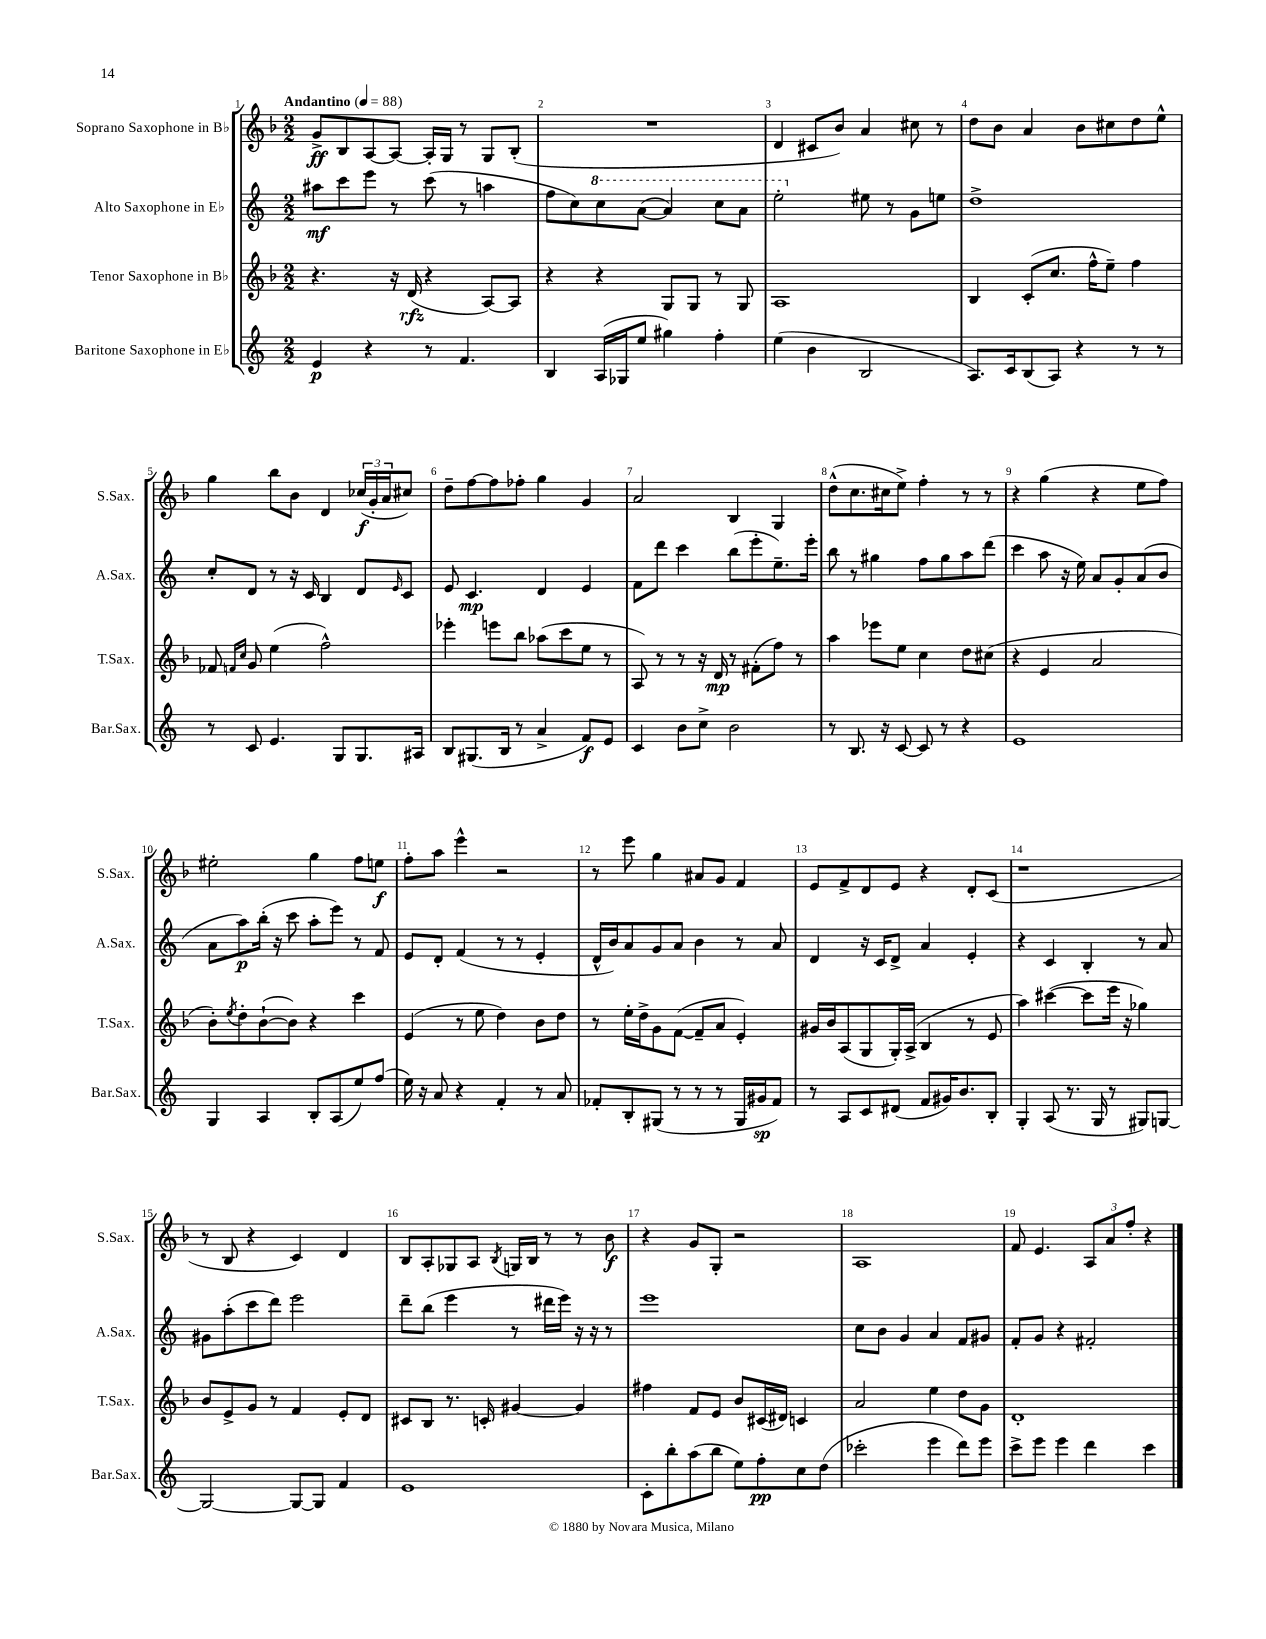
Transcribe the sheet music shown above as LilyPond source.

<<
\new StaffGroup <<
\new Staff = "s0" \with { instrumentName = "Soprano Saxophone in Bb" shortInstrumentName = "S.Sax." } {
    \clef treble \key f \major \numericTimeSignature \time 2/2 \tempo "Andantino" 4 = 88
    g'8->\ff bes8 a8~ a8~ a16-. g16 r8 g8 bes8-.( |
    R1 |
    d'4 cis'8 bes'8) a'4 cis''8 r8 |
    d''8 bes'8 a'4 bes'8 cis''8 d''8 e''8-^ |
    g''4 bes''8 bes'8 d'4 \tuplet 3/2 { ces''16\f( g'16-. a'16 } cis''8) |
    d''8-- f''8~ f''8 fes''8-. g''4 g'4 |
    a'2 bes4 g4 |
    d''8-^( c''8. cis''16 e''8->) f''4-. r8 r8 |
    r4 g''4( r4 e''8 f''8) |
    eis''2-. g''4 f''8 e''8\f |
    f''8-. a''8 e'''4-^ r2 |
    r8 e'''8 g''4 ais'8 g'8 f'4 |
    e'8 f'8-> d'8 e'8 r4 d'8-. c'8( |
    r1 |
    r8 bes8 r4 c'4) d'4 |
    bes8 a8-. ges8 a8 \acciaccatura { bes8 } g16 bes16 r8 r8 bes'8\f |
    r4 g'8 g8-. r2 |
    a1 |
    f'8 e'4. \tuplet 3/2 { a8 a'8 f''8-. } r4 \bar "|." |
}
\new Staff = "s1" \with { instrumentName = "Alto Saxophone in Eb" shortInstrumentName = "A.Sax." } {
    \clef treble \key c \major \numericTimeSignature \time 2/2
    ais''8\mf c'''8 e'''8 r8 c'''8( r8 a''4 |
    f''8 c''8) \ottava #1 c'''8 a''8~( a''4) c'''8 a''8 |
    e'''2-. \ottava #0 eis''8 r8 g'8 e''8 |
    d''1-> |
    c''8-. d'8 r8 r16 c'16 b4 d'8 \grace { e'16 } c'8 |
    e'8 c'4.\mp d'4 e'4 |
    f'8 d'''8 c'''4 b''8( e'''8-. e''8.--) e'''16-. |
    b''8 r8 gis''4 f''8 gis''8 a''8 d'''8( |
    c'''4 a''8 r16 e''16) a'8 g'8-. a'8( b'8 |
    a'8 a''8\p) b''16-.( r16 c'''8 a''8-. e'''8) r8 f'8 |
    e'8 d'8-. f'4( r8 r8 e'4-. |
    d'16-^ b'16) a'8 g'8 a'8 b'4 r8 a'8 |
    d'4 r16 c'16 d'8-> a'4 e'4-. |
    r4 c'4 b4-. r8 a'8 |
    gis'8 a''8-.( c'''8 d'''8) e'''2 |
    d'''8-- b''8( e'''4 r8 dis'''16 e'''16) r16 r16 r8 |
    e'''1 |
    c''8 b'8 g'4 a'4 f'8 gis'8 |
    f'8-. g'8 r4 fis'2-. \bar "|." |
}
\new Staff = "s2" \with { instrumentName = "Tenor Saxophone in Bb" shortInstrumentName = "T.Sax." } {
    \clef treble \key f \major \numericTimeSignature \time 2/2
    r4. r16 d'16\rfz( r4 a8~) a8 |
    r4 r4 g8 g8 r8 g8 |
    a1 |
    bes4 c'8-.( c''8. f''16-^ e''8--) f''4 |
    fes'8 \grace { f'16 c''16 } g'8 e''4( f''2-^) |
    ees'''4-. e'''8 bes''8 aes''8( c'''8 e''8 r8 |
    a8) r8 r8 r16 d'16\mp r8 fis'8-.( f''8) r8 |
    a''4 ees'''8 e''8 c''4 d''8 cis''8( |
    r4 e'4 a'2 |
    bes'8-.) \acciaccatura { e''8 } d''8-. bes'8~-!( bes'8) r4 c'''4 |
    e'4( r8 e''8 d''4) bes'8 d''8 |
    r8 e''16-. d''16-> g'8 f'8~( f'8-- a'8 e'4-.) |
    gis'16 bes'16 a8( g8 g16-.) a16->( bes4 r8 e'8 |
    a''4) cis'''4~( cis'''8 e'''16 r16 ges''4) |
    bes'8 e'8-> g'8 r8 f'4 e'8-. d'8 |
    cis'8 bes8 r8. c'16-. gis'4~ gis'4 |
    fis''4 f'8 e'8 bes'8 cis'16( dis'16) c'4 |
    a'2 e''4 d''8 g'8 |
    d'1-. \bar "|." |
}
\new Staff = "s3" \with { instrumentName = "Baritone Saxophone in Eb" shortInstrumentName = "Bar.Sax." } {
    \clef treble \key c \major \numericTimeSignature \time 2/2
    e'4\p r4 r8 f'4. |
    b4 a16( ges16 e''8 gis''4) f''4-. |
    e''4( b'4 b2 |
    a8.) c'16 b8( a8) r4 r8 r8 |
    r8 c'8 e'4. g8 g8. ais16 |
    b8 gis8.( b16 r8 a'4-> f'8\f) e'8 |
    c'4 b'8 c''8-> b'2 |
    r8 b8. r16 c'8~ c'8 r8 r4 |
    e'1 |
    g4 a4 b8-. a8( e''8) f''8( |
    e''16) r16 a'8 r4 f'4-. r8 a'8 |
    fes'8-. b8-. gis8( r8 r8 r8 gis16 gis'16\sp fes'8) |
    r8 a8 c'8 dis'8( f'8 gis'16) b'8. b8-. |
    g4-. a8( r8. g16 r8 gis8) g8~ |
    g2~ g8~ g8 f'4 |
    e'1 |
    c'8-. b''8-. a''8( b''8 e''8) f''8-.\pp c''8 d''8( |
    ces'''2-. e'''4 d'''8) e'''8 |
    c'''8-> e'''8 e'''4 d'''4 c'''4 \bar "|." |
}
>>
>>
\layout { \context { \Score \override BarNumber.break-visibility = ##(#f #t #t) barNumberVisibility = #all-bar-numbers-visible } }
